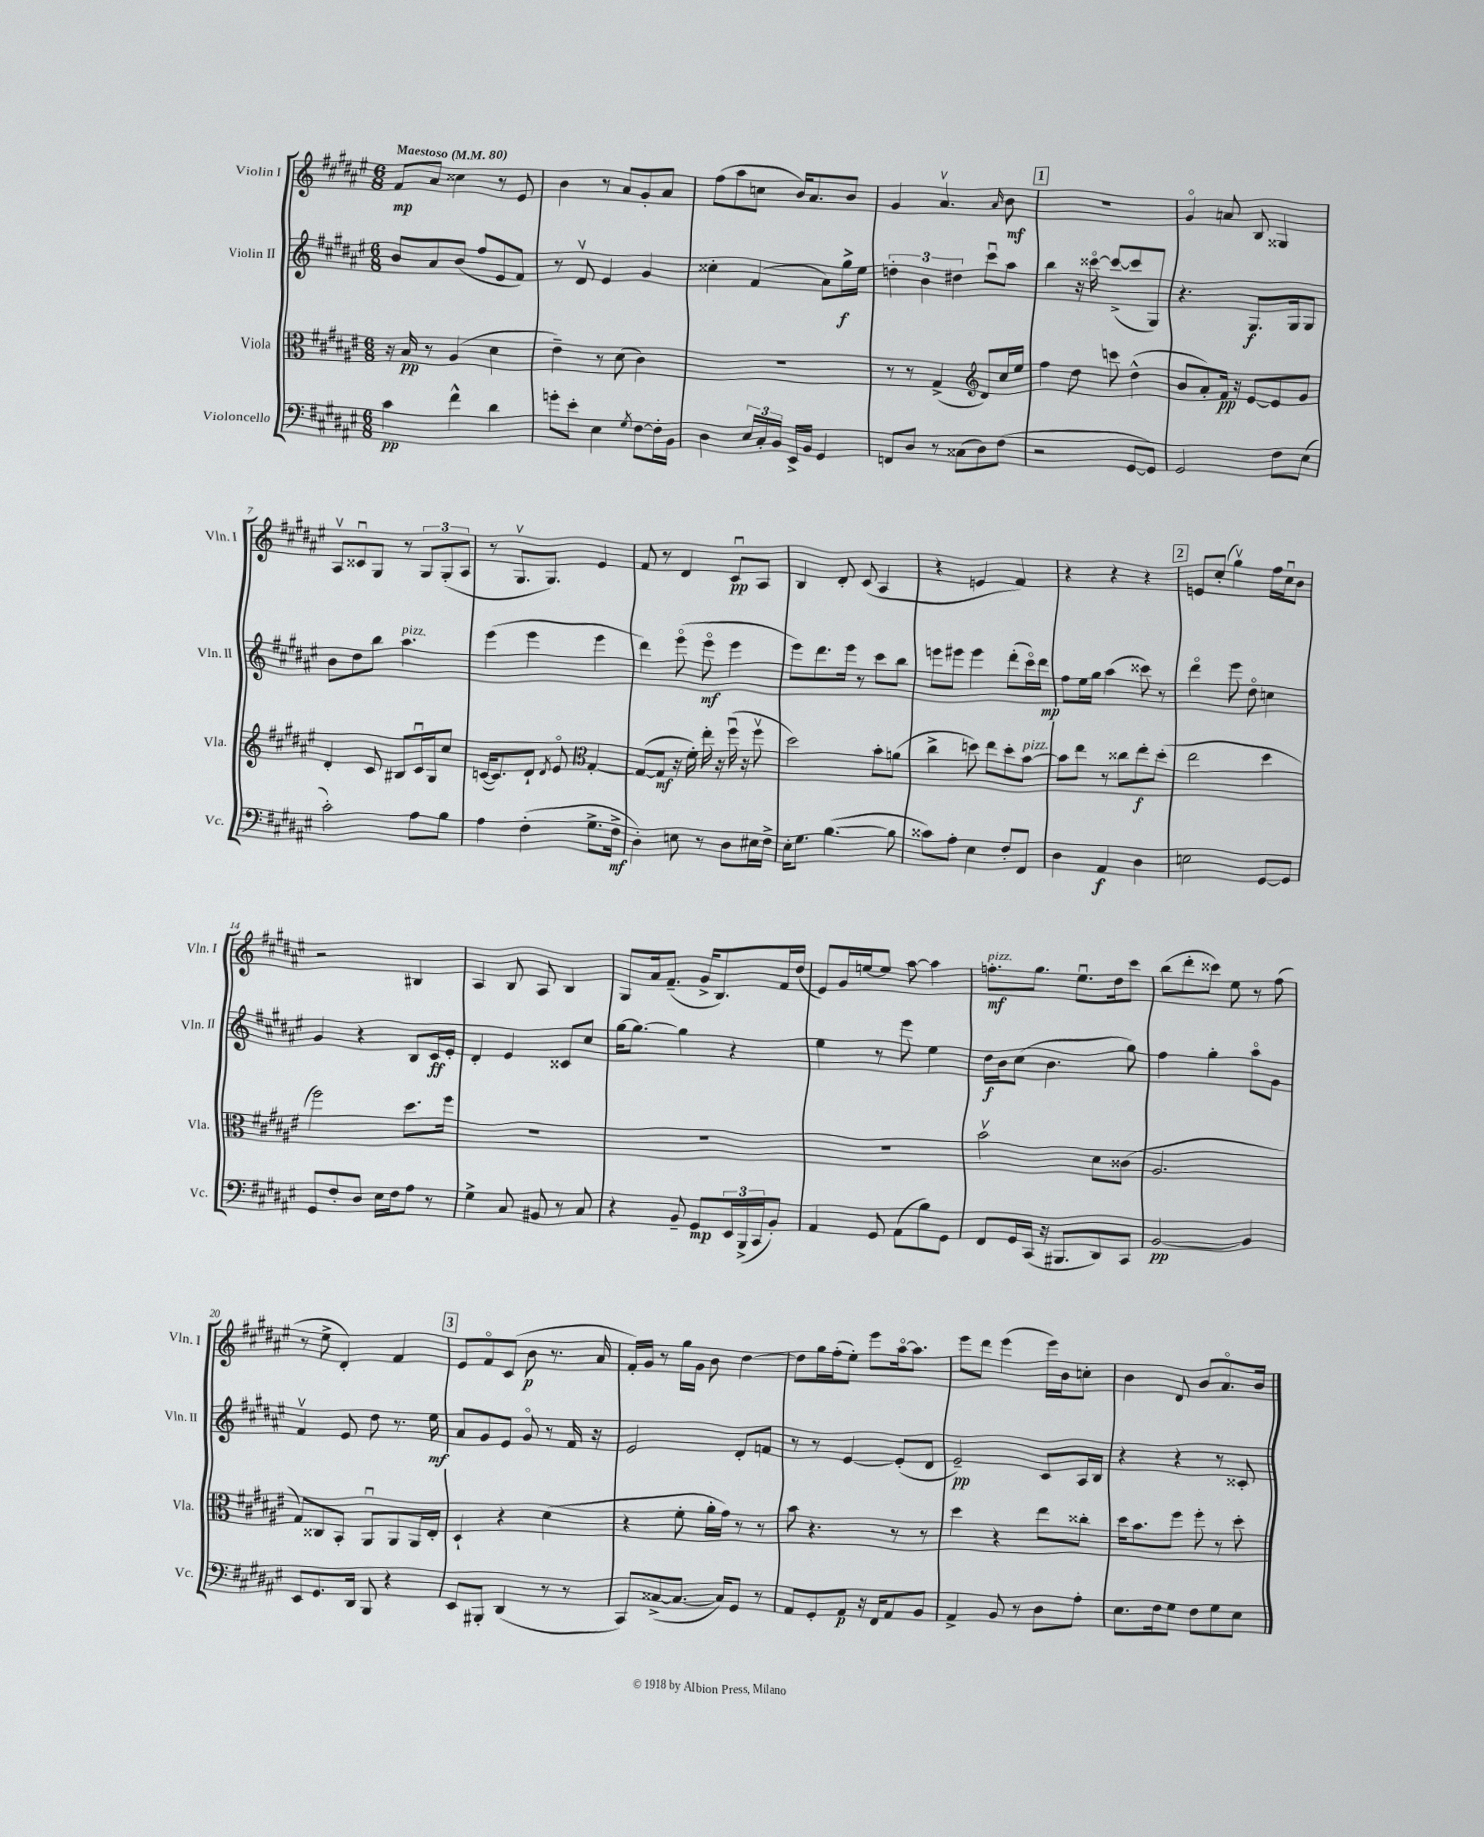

**kern	**kern	**kern	**kern
*staff4	*staff3	*staff2	*staff1
*clefF4	*clefC3	*clefG2	*clefG2
*k[f#c#g#d#a#e#]	*k[f#c#g#d#a#e#]	*k[f#c#g#d#a#e#]	*k[f#c#g#d#a#e#]
*M6/8	*M6/8	*M6/8	*M6/8
*MM80	*MM80	*MM80	*MM80
4c#	16r	8b	8f#
.	16B	.	.
.	8r	8a#	8a#
4f#^^	(4A#	(8b	4cc##
.	.	8ff#	.
4d#	4d#	8e#	8r
.	.	8f#)	8e#
=	=	=	=
8g'	4e#~)	8r	4b
8e#'	.	8d#v	.
4E#	8r	4e#	8r
.	(8d#	.	8a#
8qG#	.	.	.
[8F#	4c#)	4g#	8g#'
16F#']	.	.	8a#
16BB	.	.	.
=	=	=	=
4D#	2.r	4cc##'	(8ff#
.	.	.	8aa#
24E#	.	(4f#	8cc
24C#'	.	.	.
24BB	.	.	.
16EE#^	.	.	16b)
16BB	.	.	8.a#
4GG#	.	8a#)	.
.	.	16gg#^	8b
.	.	16ee#	.
=	=	=	=
8FF	8r	6dd'	4g#
8D#	8r	.	.
.	.	6b	.
8r	(4G#^	.	4.a#v
.	.	6dd#	.
(8C##	.	.	.
*	*clefG2	*	*
8D#)	8d#)	8ccc#u	.
.	.	.	16qqa#
(8F#	16cc#	8aa#	8b
.	16ee#	.	.
=	=	=	=
2r	4ff#	4bb	2.r
.	8dd#	16r	.
.	.	[16ccc##o	.
.	8ccc	(8ccc##^_	.
[8GG#	(4dd#^^	8ccc##]	.
8GG#])	.	8G#)	.
=	=	=	=
2GG#	8b	4.r	4g#o
.	8a#')	.	.
.	16f#	.	8a
.	16r	.	.
.	[8e#	8.G#	8B
8F#	8e#]	.	4G##
.	.	16G#	.
(8E#	8g#	8G#	.
=	=	=	=
2c#')	4d#'	8b	8A#v
.	.	8dd#	8c##u
.	8c#	8bb	8G#
.	8B#	4.aa#	8r
8A#	16c#u	.	12G#
.	16G#	.	.
.	.	.	(12G#'
8B	8cc#	.	.
.	.	.	12A#
=	=	=	=
4A#	([16c	(4eee#	8r
.	8.c])	.	.
.	.	.	8.G#v
(4F#'	8d#`	4eee#	.
.	.	.	8.G#)
.	8qd#	.	.
.	8e#o	.	.
*	*clefC3	*	*
8.G#^	[4G#'	4eee#	4e#
16F#^	.	.	.
=	=	=	=
4D#')	(8G#_	4ddd#)	8f#
.	8G#]	.	8r
8E	16r	(8eee#o	4d#
.	16f#')	.	.
8r	16ee#'	8eee#o	.
.	16r	.	.
8D#	(16ff#u	4eee#	8c#u
.	16r	.	.
16E#	8ff#v	.	8A#
16F#^	.	.	.
=	=	=	=
16E#'	2dd#)	8eee#)	4B
8.G#	.	.	.
.	.	8.ddd#	.
([4.B	.	.	8d#'
.	.	16eee#	.
.	.	8r	(8c#
.	8b'	8ccc#	4A#
8B]	(8a	8bb	.
=	=	=	=
8c##)	4cc#^	8eee	4r
8A#'	.	8eee#	.
4E#	8dd)	4eee#	4e
.	8ee#	.	.
8F#'	8dd'	(8ddd#'	4f#)
8FF#	[8b	16ccc#o)	.
.	.	16ddd#	.
=	=	=	=
4D#	8b]	8ff#	4r
.	8ee#	16ee#	.
.	.	16gg#	.
4AA#	8r	(4aa#	4r
.	8cc##	.	.
4D#	8ee#'	8ccc##)	4r
.	(8dd#'	8r	.
=	=	=	=
2E	2ee#	4ddd#o	8e
.	.	.	(8cc#'
.	.	8eee#	4gg#v)
.	.	8dd#o	.
[8GG#	4dd#	4cc	16ff#
.	.	.	16cc#u
8GG#]	.	.	8b
=	=	=	=
8GG#	2ff#)	4g#	2r
8F#'	.	.	.
8D#	.	4r	.
16E#	.	.	.
16F#	.	.	.
8A#	8.dd#	8B	4B#
8r	.	16c#	.
.	16ff#	16e#'	.
=	=	=	=
4G#^	2.r	4d#'	4A#
8C#	.	4e#	8B
8BB#	.	.	8A#
8r	.	8c##	4B
8C#	.	8cc#	.
=	=	=	=
4r	2.r	[16gg#	8G#
.	.	8.gg#_	.
.	.	.	16a#
.	.	.	(8.f#~
8BB~	.	4gg#]	.
8GG#	.	.	16g#^
.	.	.	8.B)
24EE#	.	4r	.
(24BBB^	.	.	.
24CC#	.	.	.
8BB')	.	.	16f#
.	.	.	(16dd#
=	=	=	=
4AA#	2.r	4ee#	8e#)
.	.	.	16g#
.	.	.	[16ee
8GG#	.	8r	8ee]
(8AA#	.	8eee#	[8aa#
8B)	.	4ee#	4aa#]
8GG#	.	.	.
=	=	=	=
8FF#	2bv	16dd#	8.ff'
.	.	16b	.
16GG#	.	(8cc#	.
(16CC#	.	.	8.gg#
16r	.	4.b	.
8.BBB#	.	.	.
.	.	.	8.ee#u
8DD#)	8d#	.	.
.	.	.	16dd#
8CC#	(8c##	8gg#)	8ccc#
=	=	=	=
[2BB	2.A#	4ff#	(8bb
.	.	.	8ddd#'
.	.	4gg#'	8ccc##)
.	.	.	8ee#
4BB]	.	8aa#o	8r
.	.	8g#	(8ff#
=	=	=	=
8EE#	8G#)	4f#v	8r
8.GG#	8C##	.	8ee#^
.	8BB'	8e#	4d#')
16DD#	.	.	.
8BBB	8AA#u	8dd#	.
4r	8AA#	8.r	4f#
.	16AA#	.	.
.	16E#'	16ee#	.
=	=	=	=
8EE#	4D#`	8a#	8e#
8BBB#'	.	8g#	8f#o
(4DD#	4r	8e#	(8c#
.	.	8g#o	8b
8r	(4d#	8r	8.r
8r	.	16f#	.
.	.	16r	16a#
=	=	=	=
8CC#)	4r	2e#	16f#')
.	.	.	16g#
([8C##^	.	.	8r
8.C##_	8f#'	.	16gg#
.	.	.	16g#
.	16a#'	.	8b
16C##])	16g#)	.	.
8GG#	8r	8d#'	[4dd#
8r	8r	8f	.
=	=	=	=
8AA#	8b	8r	8dd#]
8GG#'	4.r	8r	16gg#
.	.	.	(16ff#'
8AA#	.	[4e#	8ee#')
16r	.	.	8eee#
16FF#	.	.	.
8AA#	8r	(8e#']	[16aa#o
.	.	.	8.aa#]
8BB	8r	8d#	.
=	=	=	=
4AA#^	4dd#	2e#~)	8eee#
.	.	.	8ddd#
8BB	4r	.	(4eee#
8r	.	.	.
8D#	8ee#	8c#	16eee#)
.	.	.	16b
8A#'	8cc##'	16A#	8cc'
.	.	16B	.
=	=	=	=
8.E#	16dd#	4r	4b
.	8.b	.	.
16F#	.	.	.
8G#	8ff#	4r	8d#
8F#	8ff#'	.	8b
8G#	8r	8r	8.a#o
8E#	8dd#'	8c##'	.
.	.	.	16b
==	==	==	==
*-	*-	*-	*-
